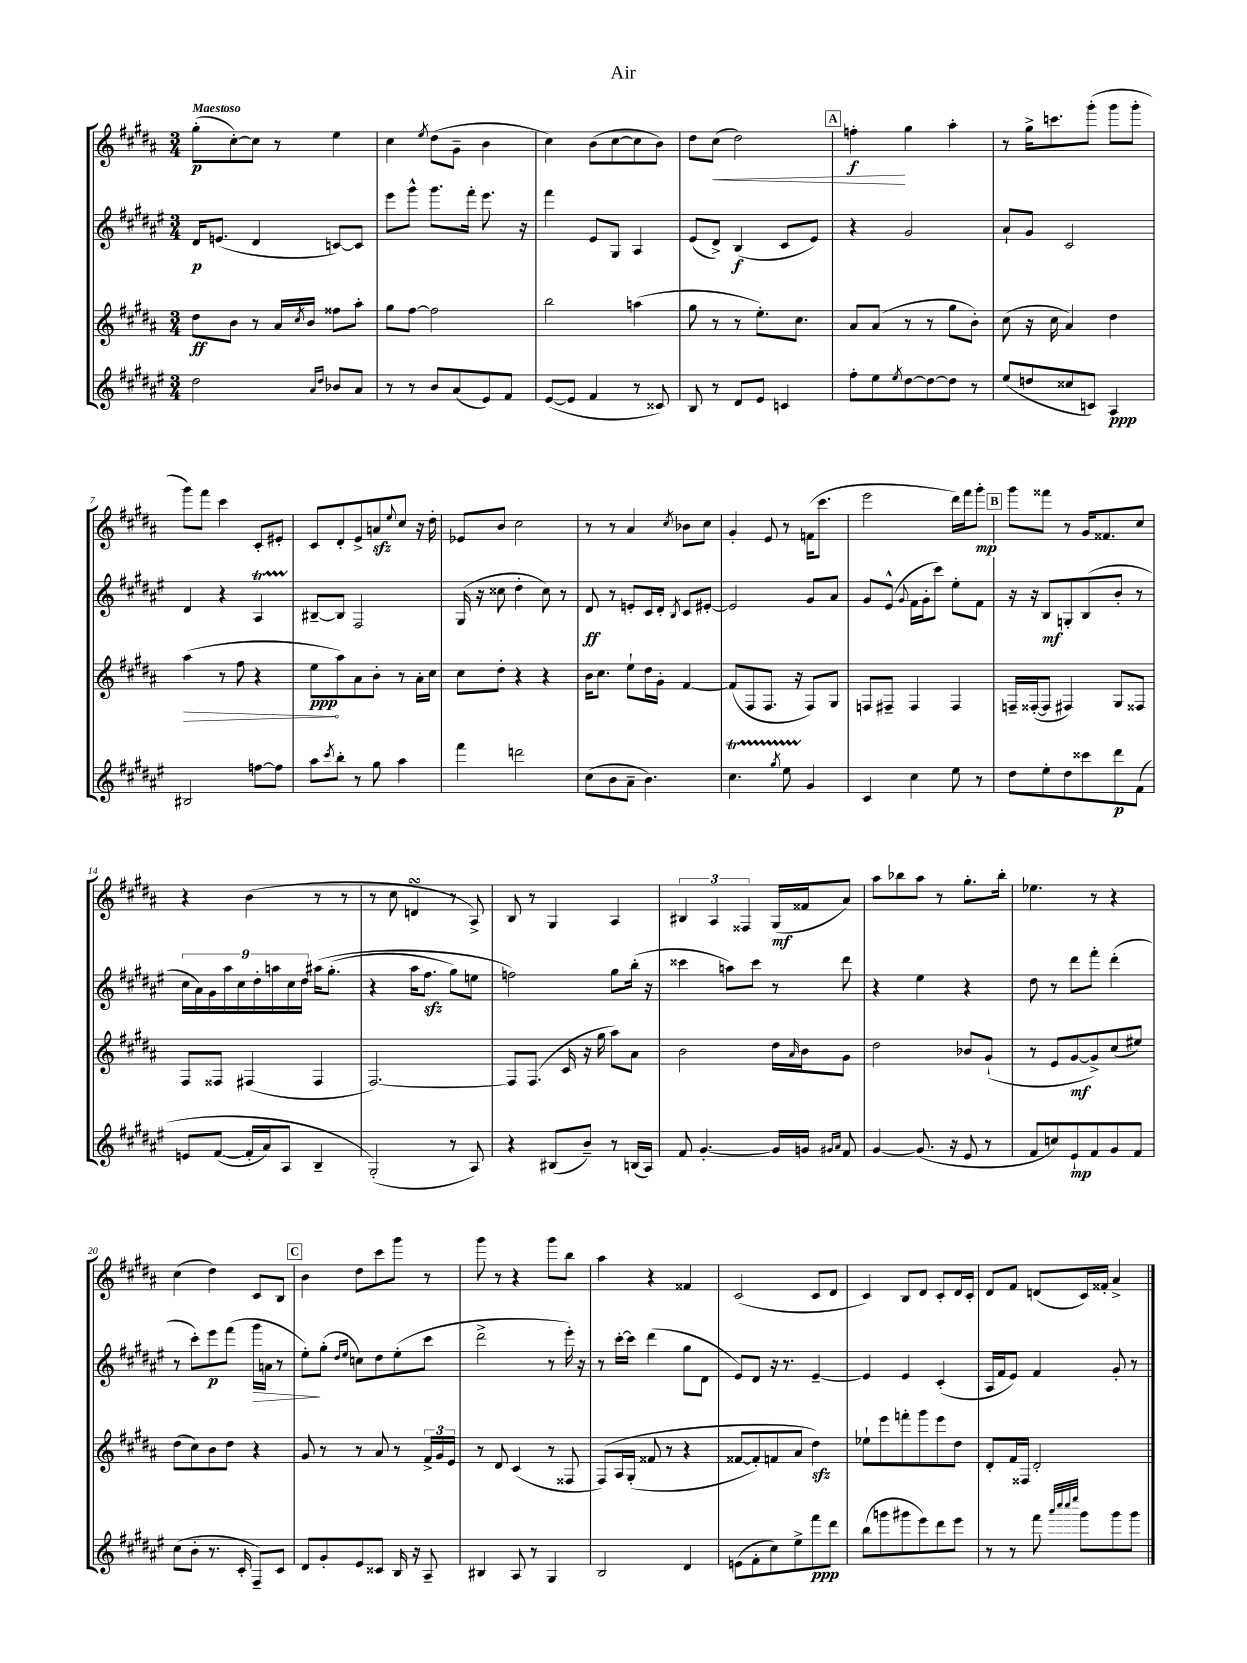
\header { title = "Air" }
<<
\new StaffGroup <<
\new Staff = "s0" {
    \clef treble \key b \major \numericTimeSignature \time 3/4 \tempo "Maestoso"
    gis''8-.\p( cis''8~-.) cis''8 r8 e''4 |
    cis''4 \acciaccatura { e''8 } dis''8( gis'8-- b'4 |
    cis''4) b'8( cis''8~ cis''8 b'8) |
    dis''8 cis''8\<( dis''2) |
    \mark \markup { \box "A" } f''4-.\f\! gis''4 ais''4-. |
    r8 gis''16-> c'''8. gis'''8-.( gis'''8 gis'''8-. |
    gis'''8) fis'''8 cis'''4 cis'8-. eis'8-. |
    cis'8 dis'8-. e'8-> a'8\sfz \appoggiatura { e''8 } cis''8 r16 dis''16-. |
    ees'8 b'8 cis''2 |
    r8 r8 ais'4 \acciaccatura { cis''8 } bes'8 cis''8 |
    gis'4-. e'8 r8 f'16( cis'''8. |
    e'''2 dis'''16) fis'''16 gis'''8-.\mp |
    \mark \markup { \box "B" } gis'''8 fisis'''8 r8 gis'16 fisis'8. cis''8 |
    r4 b'4( r8 r8 |
    r8 cis''8 d'4\turn r8 ais8->) |
    b8 r8 gis4 ais4 |
    \tuplet 3/2 { bis4 ais4 fisis4 } gis16\mf( fisis'16 ais'8) |
    ais''8 bes''8 ais''8 r8 gis''8.-. bes''16-. |
    ees''4. r8 r4 |
    cis''4( dis''4) cis'8 b8 |
    \mark \markup { \box "C" } b'4 dis''8 cis'''8 gis'''8 r8 |
    gis'''8 r8 r4 gis'''8 b''8 |
    ais''4 r4 fisis'4 |
    cis'2( cis'8 dis'8 |
    cis'4) b8 dis'8 cis'8-. dis'16 cis'16-. |
    dis'8 fis'8 d'8( cis'16) fisis'16-. ais'4-> \bar "|." |
}
\new Staff = "s1" {
    \clef treble \key fis \major \numericTimeSignature \time 3/4
    dis'16\p e'8.( dis'4 c'8~) c'8 |
    eis'''8 gis'''8-^ gis'''8. fis'''16-. eis'''8. r16 |
    fis'''4 eis'8 gis8 ais4 |
    eis'8( dis'8->) b4\f( cis'8 eis'8) |
    \mark \markup { \box "A" } r4 gis'2 |
    ais'8-! gis'8 cis'2 |
    dis'4 r4 ais4\startTrillSpan |
    bis8~--\stopTrillSpan bis8 fis2 |
    gis16( r16 cisis''8 dis''4-. cisis''8) r8 |
    dis'8\ff r8 e'8-. cis'16 dis'16-. \acciaccatura { b8 } cis'8 eis'8~-. |
    eis'2 gis'8 ais'8 |
    gis'8 eis'8-^( \appoggiatura { gis'8 } fis'16 gis'16-. cis'''8) eis''8-. fis'8 |
    \mark \markup { \box "B" } r16 r16 b8\mf g8-. b8( b'8-. r8 |
    \tuplet 9/8 { cis''16 ais'16) gis'16 ais''16 cis''16 dis''16-. a''16 cis''16 dis''16 } ais''16\( gis''8.-.( |
    r4 ais''16 fis''8.\sfz gis''8) e''8 |
    f''2\) gis''8 b''16-.( r16 |
    cisis'''4 a''8) cisis'''8 r8 dis'''8 |
    r4 eis''4 r4 |
    dis''8 r8 dis'''8 fis'''8-. dis'''4-.( |
    r8 cis'''8-.) eis'''8\p fis'''8( gis'''16\> a'16 r8 |
    \mark \markup { \box "C" } eis''8-.\!) gis''8-.( \grace { dis''16 eis''16 } c''8) dis''8 eis''8-.( cis'''8 |
    dis'''2-> r8 eis'''16-.) r16 |
    r8 cis'''16~-. cis'''16 dis'''4( gis''8 dis'8 |
    eis'8) dis'8 r16 r8. eis'4~-- |
    eis'4 eis'4 cis'4-.( |
    ais16 fis'16 eis'8) fis'4 gis'8-. r8 \bar "|." |
}
\new Staff = "s2" {
    \clef treble \key b \major \numericTimeSignature \time 3/4
    dis''8\ff b'8 r8 ais'16 \acciaccatura { cis''8 } b'16 fisis''8 ais''8-. |
    gis''8 fis''8~ fis''2 |
    b''2 a''4( |
    gis''8 r8 r8 e''8.-.) cis''8. |
    \mark \markup { \box "A" } ais'8 ais'8( r8 r8 gis''8 b'8-.) |
    cis''8( r16 cis''16 ais'4) dis''4 |
    \once \override Hairpin.circled-tip = ##t ais''4\>( r8 fis''8 r4 |
    e''8\ppp\! ais''8) ais'8 b'8-. r8 ais'16-. cis''16 |
    cis''8 dis''8-. r4 r4 |
    b'16 cis''8. e''8-! dis''16 gis'16-. fis'4~ |
    fis'8( fis8 fis8. r16 fis8) gis8 |
    f8 fis8-- fis4 fis4 |
    \mark \markup { \box "B" } f16-- fisis16~-.( fisis8 fis4) gis8 fisis8 |
    fis8 fisis8 fis4( fis4 |
    fis2.~) |
    fis8 fis8.( cis'16 r16 gis''16 ais''8) ais'8 |
    b'2 dis''16 \grace { ais'16 } b'16 gis'8 |
    dis''2 bes'8 gis'8-!( |
    r8 e'8 gis'8~\mf gis'8->) cis''8( eis''8) |
    dis''8( cis''8) b'8 dis''8 r4 |
    \mark \markup { \box "C" } gis'8 r8 r8 ais'8 r8 \tuplet 3/2 { fis'16-> gis'16 e'16 } |
    r8 dis'8 cis'4( r8 fisis8 |
    fis8)\( ais16 gis16-.( fisis'8 r8 r4 |
    fisis'8~ fisis'8-.) f'8 ais'8 dis''4\sfz\) |
    ees''8-! e'''8 f'''8-. gis'''8 e'''8 dis''8 |
    dis'8-. fis'16 fisis16 dis'2-. \bar "|." |
}
\new Staff = "s3" {
    \clef treble \key fis \major \numericTimeSignature \time 3/4
    dis''2 \grace { ais'16 dis''16 } bes'8 ais'8 |
    r8 r8 b'8 ais'8( eis'8) fis'8 |
    eis'8~( eis'8 fis'4 r8 cisis'8) |
    b8 r8 dis'8 eis'8 c'4 |
    \mark \markup { \box "A" } fis''8-. eis''8 \acciaccatura { eis''8 } dis''8~ dis''8~ dis''8 r8 |
    eis''8( d''8 cisis''8 c'8) ais4\ppp |
    bis2 f''8~ f''8 |
    ais''8 \acciaccatura { cis'''8 } b''8-. r8 gis''8 ais''4 |
    fis'''4 d'''2 |
    cis''8( b'8 ais'8-- b'4.) |
    cis''4.\startTrillSpan \acciaccatura { gis''8 } eis''8 gis'4\stopTrillSpan |
    cis'4 cis''4 eis''8 r8 |
    \mark \markup { \box "B" } dis''8 eis''8-. dis''8 cisis'''8 dis'''8\p fis'8\( |
    e'8 fis'8~( fis'16-. ais'16) ais8 b4-- |
    gis2-.(\) r8 ais8) |
    r4 bis8( b'8--) r8 b16( ais16) |
    fis'8 gis'4.~-. gis'16 g'16 \grace { gis'16 ais'16 } fis'8 |
    gis'4~ gis'8.( r16 eis'8 r8 |
    fis'8 c''8) eis'8-!\mp fis'8 gis'8 fis'8 |
    cis''8( b'8-. r8. cis'16-. fis8--) cis'8 |
    \mark \markup { \box "C" } dis'8 gis'8-. eis'8 cisis'8 b16 r16 ais8-- |
    bis4 ais8 r8 gis4 |
    b2 dis'4 |
    e'8( fis'8-. cis''8) eis''8-> fis'''8\ppp dis'''8 |
    b''8( g'''8 gis'''8 eis'''8) dis'''8 eis'''8 |
    r8 r8 fis'''8 \grace { ais'''32 cis''''32 cis''''32 eis''''32 } gis'''8 gis'''8 gis'''8 \bar "|." |
}
>>
>>
